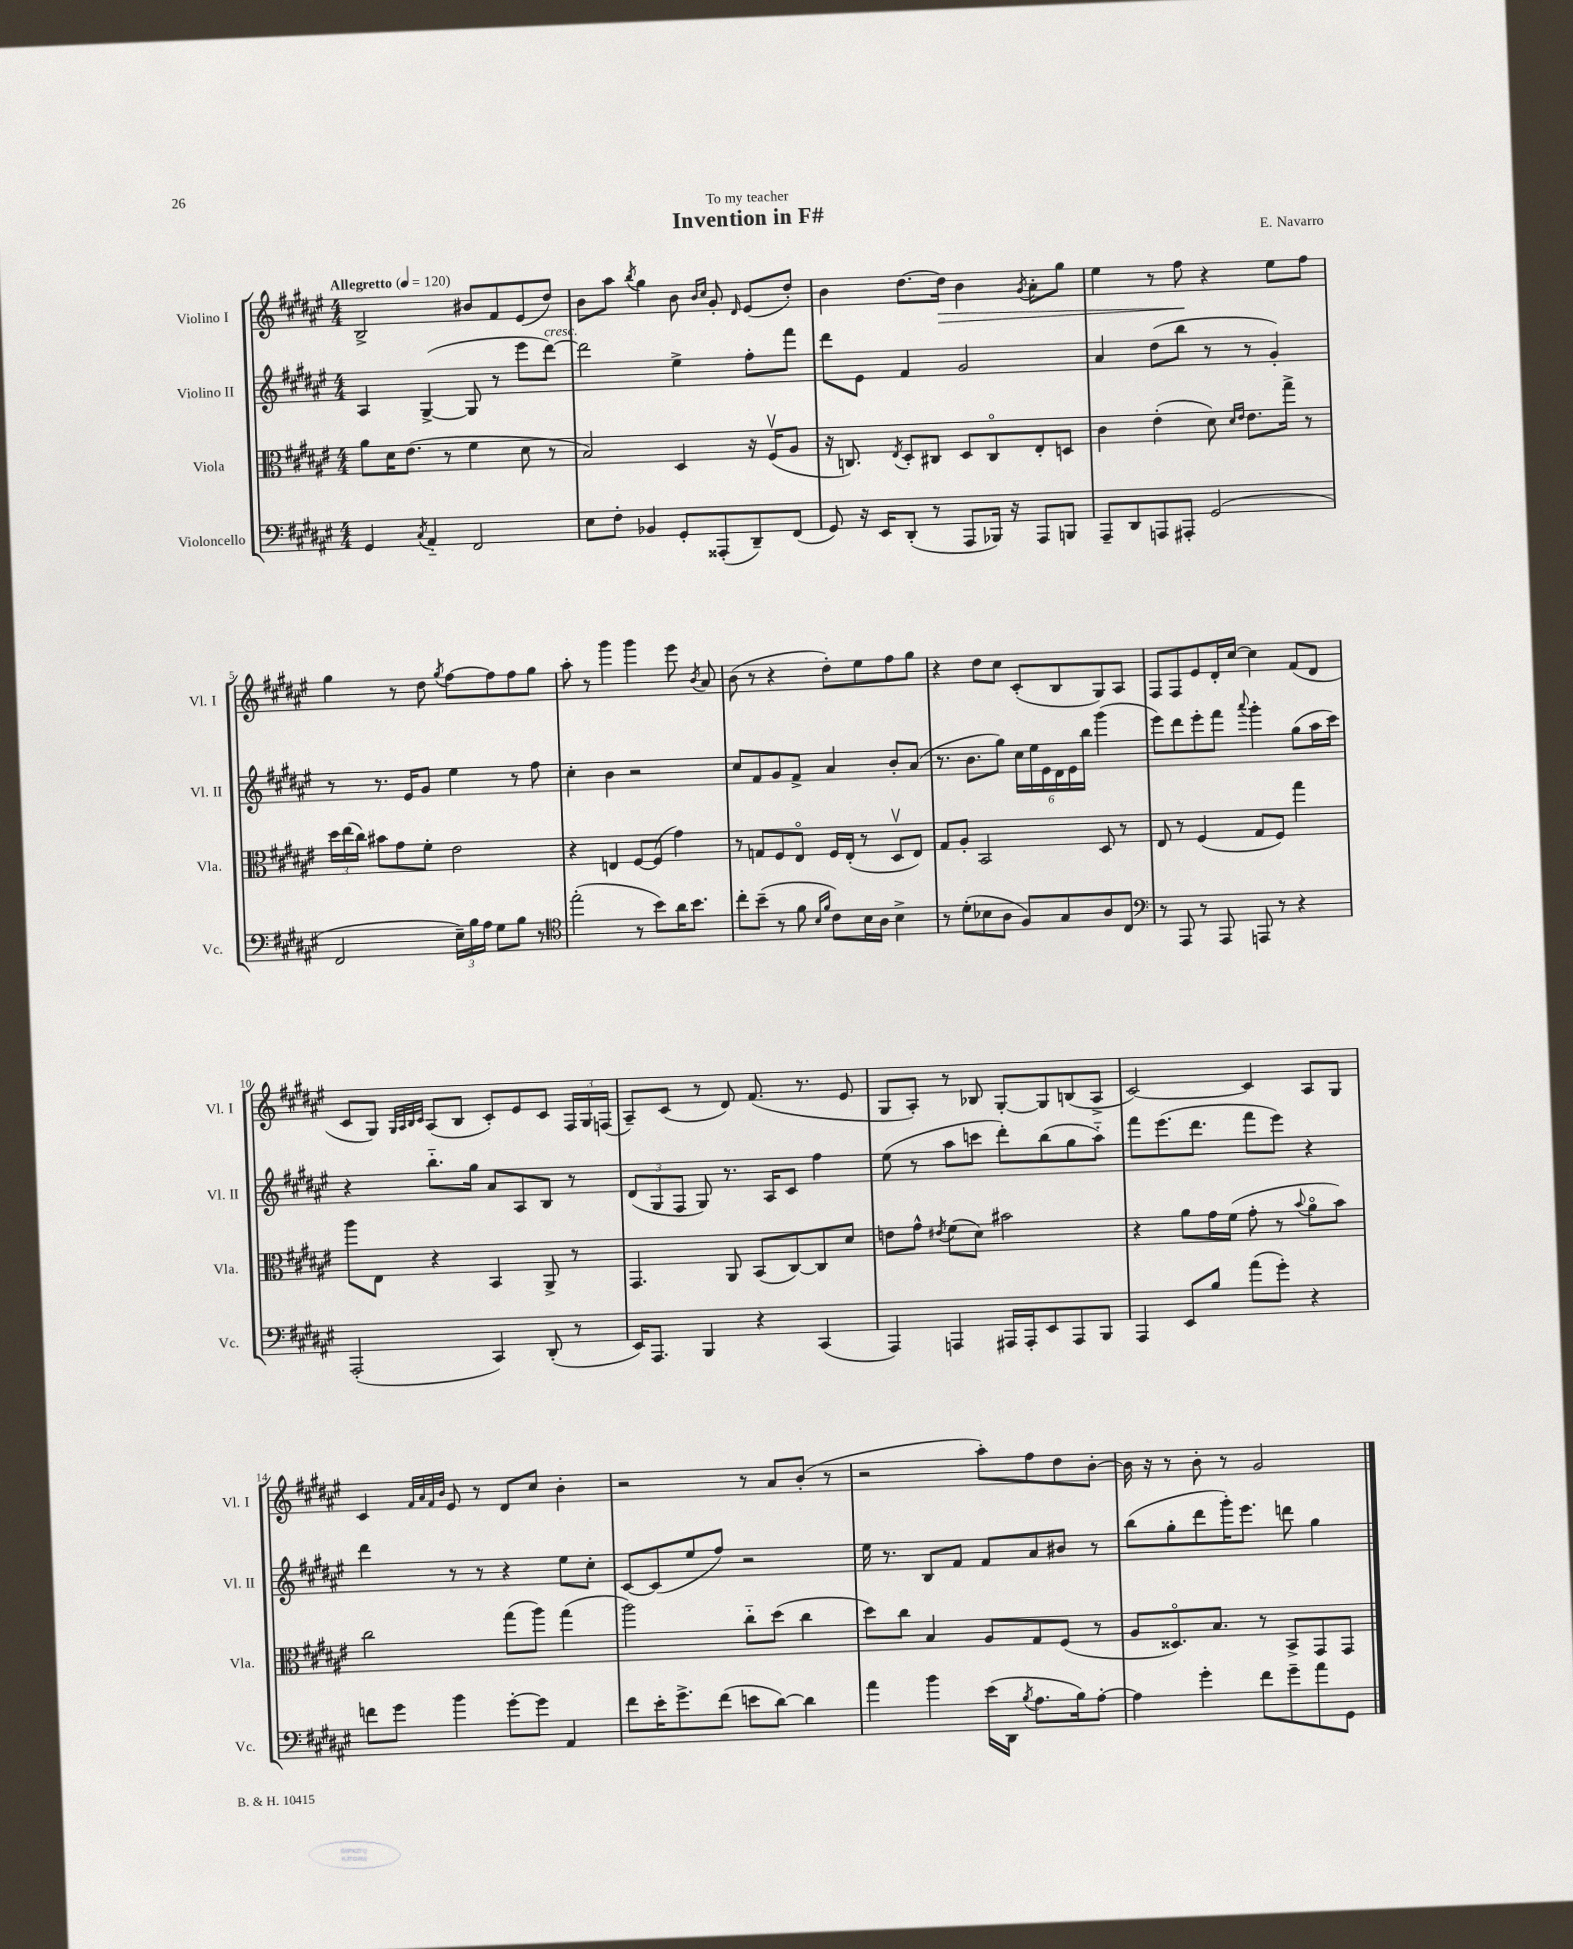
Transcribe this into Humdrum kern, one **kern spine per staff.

**kern	**kern	**kern	**kern
*staff4	*staff3	*staff2	*staff1
*clefF4	*clefC3	*clefG2	*clefG2
*k[f#c#g#d#a#e#]	*k[f#c#g#d#a#e#]	*k[f#c#g#d#a#e#]	*k[f#c#g#d#a#e#]
*M4/4	*M4/4	*M4/4	*M4/4
*MM120	*MM120	*MM120	*MM120
4GG#	8a#	4A#	2B^
.	16d#	.	.
.	(8.e#	.	.
8qC#	.	.	.
4AA#'~	.	([4G#^	.
.	8r	.	.
2FF#	4f#	8G#]	8b#
.	.	8r	8f#
.	8d#	8eee#	(8e#
.	8r	[8ddd#)	8dd#)
=	=	=	=
8E#	2B)	2ddd#]	8b
8F#'	.	.	8aa#
.	.	.	8qbb
4BB-	.	.	4gg#
8GG#'	4D#	4ee#^	8b
.	.	.	16qqb
.	.	.	16qqcc#
(8AAA##'	.	.	8g#'
.	.	.	16qqd#
8DD#~)	16r	8ff#'	(8e#
.	(16F#v	.	.
(8FF#	8A#	8fff#	8dd#')
=	=	=	=
8GG#)	16r	8ddd#	4b
.	8.C)	.	.
16r	.	8e#	.
16EE#	.	.	.
.	8qE#	.	.
(8DD#'	8D#'	4f#	[8.dd#
8r	8C#	.	.
.	.	.	16dd#]
8AAA#	8D#	2g#	4b
16BBB-)	8C#o	.	.
16r	.	.	.
.	.	.	8qg#
8AAA#	8E#'	.	8a#'
8BBB	8D	.	8gg#
=	=	=	=
8AAA#~	4c#	4a#	4ee#
8DD#	.	.	.
8AAA	(4e#'	(8dd#	8r
8AAA#'	.	8bb	8ff#
(2GG#	8d#)	8r	4r
.	16qqd#	.	.
.	16qqe#	.	.
.	8.e#	8r	.
.	.	4g#')	8ee#
.	16gg#^	.	.
.	8r	.	8ff#
=	=	=	=
2FF#	24dd#	8r	4gg#
.	(24ee#	.	.
.	24cc#)	.	.
.	8b#	8.r	.
.	8g#	.	8r
.	.	16e#	.
.	8f#'	8g#	8dd#
.	.	.	8qgg#
24E#~)	2e#	4ee#	[8ff#
24B	.	.	.
24A#	.	.	.
8G#	.	.	8ff#]
8B	.	8r	8ff#
8r	.	8ff#	8gg#
=	=	=	=
*clefC4	*	*	*
(2ee#'	4r	4cc#'	8aa#'
.	.	.	8r
.	4E	4b	4ggg#
8r	[8F#	2r	4ggg#
8b)	(8F#]	.	.
16a#	4g#)	.	8eee#
8.b	.	.	.
.	.	.	8qb
.	.	.	8a#
=	=	=	=
8cc#'	8r	8cc#	(8b
(8b~	8G	8f#	8r
8r	8F#	8g#	4r
8f#	8E#o	8f#^	.
16qqB	.	.	.
16qqf#	.	.	.
8c#)	16F#	4a#	8dd#')
.	(16E#'	.	.
16B	8r	.	8ee#
16A#	.	.	.
4B^	8D#v	8b'	8ff#
.	8E#)	(8a#	8gg#
=	=	=	=
8r	8G#	8.r	4r
(8d#'	8A#'	.	.
.	.	8.b	.
8B-	2BB	.	8dd#
8A#	.	8gg#)	8cc#
8F#)	.	24cc#	(8c#'
.	.	24ee#	.
.	.	24e#	.
8G#	.	24d#	8B
.	.	24e#	.
.	.	24bb	.
8A#	8D#	(4ggg#	8G#)
8C#	8r	.	8A#
=	=	=	=
*clefF4	*	*	*
8r	8E#	8eee#)	8F#
8AAA#	8r	8ddd#	8F#
8r	(4F#	8eee#'	8e#
8AAA#	.	8fff#	16d#'
.	.	.	[16cc#
.	.	8qqaaa#	.
8AAA	8G#	4ggg#'	4cc#]
8r	8F#)	.	.
4r	4gg#	(8gg#	(8f#
.	.	16aa#	8d#
.	.	16ccc#)	.
=	=	=	=
(2AAA#'	8aa#	4r	8c#
.	8E#	.	8G#)
.	.	.	32qqG#
.	.	.	32qqA#
.	.	.	32qqB
.	.	.	32qqc#
.	4r	8.bb'~	(8A#
.	.	.	8B
.	.	16gg#	.
4CC#)	4BB	8a#	8c#')
.	.	8A#	8e#
(8DD#'	8AA#^	8B	8c#
8r	8r	8r	24F#
.	.	.	24G#
.	.	.	(24F
=	=	=	=
16EE#)	4.GG#	(12d#	8A#~)
8.AAA#	.	.	.
.	.	12G#	.
.	.	.	(8c#
.	.	12F#	.
4BBB	.	8G#)	8r
.	8AA#	8.r	8d#)
4r	(8BB	.	(8.f#
.	.	16A#	.
.	[8C#)	8c#	.
.	.	.	8.r
(4CC#	8C#]	4ff#	.
.	8d#	.	8e#
=	=	=	=
4AAA#)	8e	(8ee#	8G#
.	8g#^^	8r	8A#')
.	8qe#	.	.
4AAA	(8f#	8aa#	8r
.	8d#)	8ccc	8B-
16AAA#	2b#	8ddd#')	[8G#'
16AAA#'	.	.	.
8EE#	.	(8bb	8G#]
8AAA#	.	8gg#	(8B
8BBB	.	8aa#'~)	8A#^
=	=	=	=
4AAA#	4r	8fff#	[2c#)
.	.	(8.eee#	.
8EE#	8a#	.	.
.	.	8.ddd#	.
8B	16g#	.	.
.	(16f#	.	.
(8a#	8g#'	8fff#	4c#]
8g#')	8r	8eee#)	.
.	8qqb	.	.
4r	8a#o	4r	8A#
.	8b)	.	8G#
=	=	=	=
8f	2cc#	4ddd#	4c#
8g#	.	.	.
.	.	.	32qqf#
.	.	.	32qqa#
.	.	.	32qqf#
.	.	.	32qqb
4b	.	8r	8e#
.	.	8r	8r
[8g#'	(8gg#	4r	8d#
8g#]	8aa#)	.	8cc#
4AA#	(4gg#	8ee#	4b'
.	.	8cc#'	.
=	=	=	=
8f#	2aa#)	[8c#	2r
16e#'	.	(8c#]	.
8.g#^	.	.	.
.	.	8ee#	.
(8f#	.	8ff#)	.
8e	8cc#'~	2r	8r
[8d#)	(8dd#	.	8a#
4d#]	4cc#	.	(8b'
.	.	.	8r
=	=	=	=
4a#	8dd#)	16ee#	2r
.	.	8.r	.
.	8cc#	.	.
4b	4B	8B	.
.	.	8f#	.
(16e#	8A#	8f#	8aa#')
16DD#	.	.	.
8qB	.	.	.
8.A#	8G#	8a#	8ff#
.	(8F#	8b#	8dd#
16B)	.	.	.
[8A#'	8r	8r	[8b'
=	=	=	=
4A#]	8A#	(8bb	16b]
.	.	.	16r
.	8.D##o)	8gg#'	8r
4g#'	.	8ddd#	8b'
.	8.B	.	.
.	.	16ggg#')	8r
.	.	8.eee#	.
8f#	8r	.	2g#
8g#~	8BB^	8ddd	.
8a#	8GG#	4gg#	.
8GG#	8GG#	.	.
==	==	==	==
*-	*-	*-	*-
